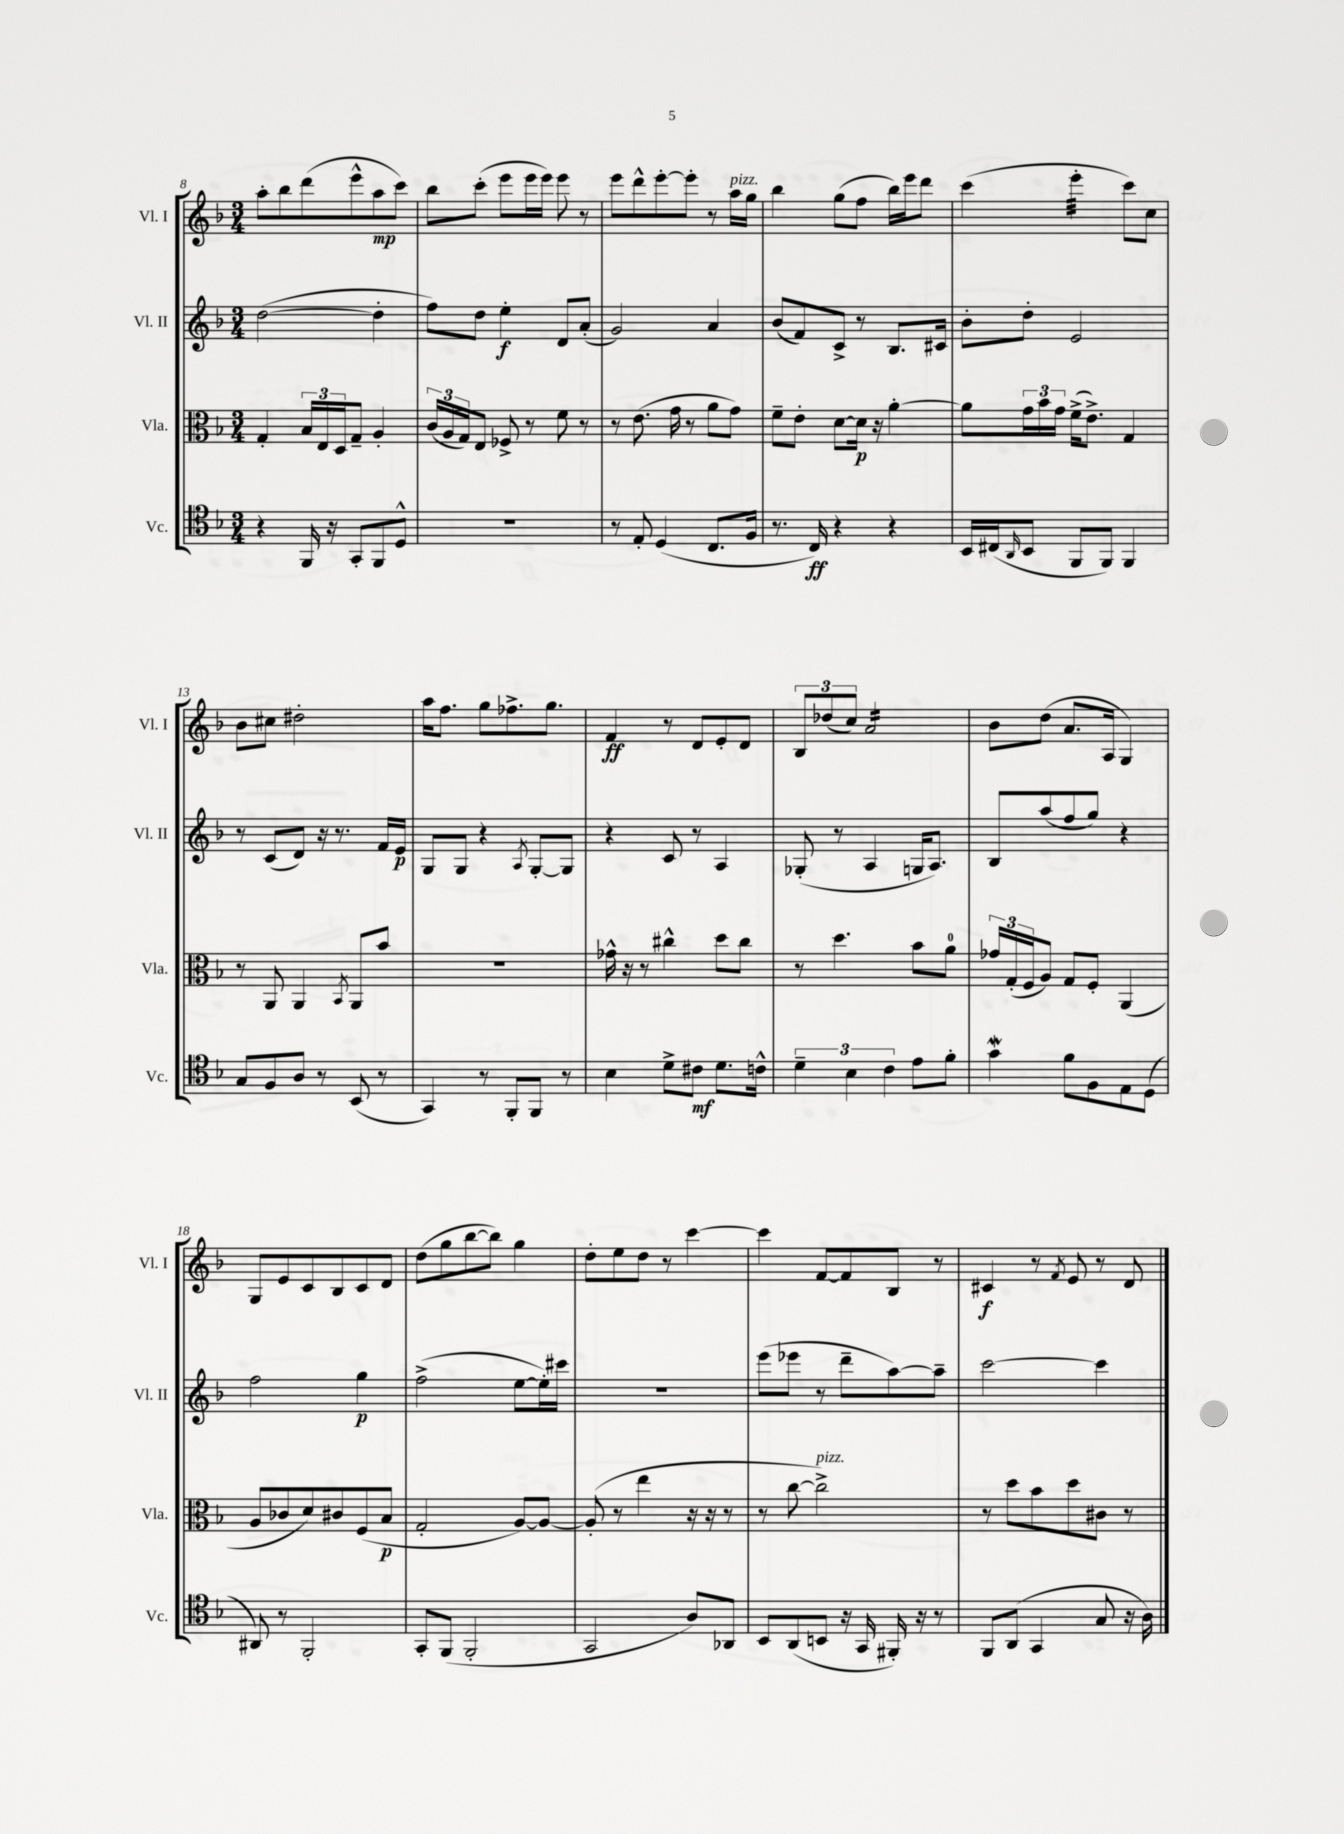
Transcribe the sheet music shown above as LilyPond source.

<<
\new StaffGroup <<
\new Staff = "s0" \with { instrumentName = "Vl. I" shortInstrumentName = "Vl. I" } {
    \clef treble \key f \major \numericTimeSignature \time 3/4
    a''8-. bes''8 d'''8( e'''8-^ a''8\mp c'''8) |
    bes''8 c'''8-.( e'''8 e'''16 e'''16) e'''8 r8 |
    e'''8 d'''8-^ e'''8~-. e'''8-. r8 a''16^\markup { \italic "pizz." } g''16 |
    bes''4 g''8( f''8 bes''16) e'''16 d'''8 |
    c'''4( e'''4:32-. c'''8) c''8 |
    bes'8 cis''8 dis''2-. |
    a''16 f''8. g''8 fes''8.-> g''8. |
    f'4\ff r8 d'8 e'8-. d'8 |
    \tuplet 3/2 { bes8 des''8( c''8) } a'2:16 |
    bes'8 d''8( a'8. a16 g4) |
    g8 e'8 c'8 bes8 c'8 d'8 |
    d''8( g''8 bes''8~ bes''8) g''4 |
    d''8-. e''8 d''8 r8 c'''4~ |
    c'''4 f'8~ f'8 bes8 r8 |
    cis'4\f r8 \acciaccatura { f'8 } e'8 r8 d'8 \bar "|." |
}
\new Staff = "s1" \with { instrumentName = "Vl. II" shortInstrumentName = "Vl. II" } {
    \clef treble \key f \major \numericTimeSignature \time 3/4
    d''2~( d''4-. |
    f''8) d''8 e''4-.\f d'8 a'8-.( |
    g'2) a'4 |
    bes'8( f'8) c'8-> r8 bes8. cis'16 |
    bes'8-. d''8-. e'2 |
    r8 c'8( d'8) r16 r8. f'16 e'16\p |
    g8 g8 r4 \acciaccatura { a8 } g8~-. g8 |
    r4 c'8 r8 a4 |
    ges8-.( r8 a4 g16 a8.) |
    bes8 a''8( f''8 g''8) r4 |
    f''2 g''4\p |
    f''2->( e''8~ e''16-.) cis'''16 |
    R2. |
    e'''8( ees'''8 r8 d'''8-- a''8~) a''8-- |
    c'''2~ c'''4 \bar "|." |
}
\new Staff = "s2" \with { instrumentName = "Vla." shortInstrumentName = "Vla." } {
    \clef alto \key f \major \numericTimeSignature \time 3/4
    g4-. \tuplet 3/2 { bes16 e16 d16 } g8-- a4-. |
    \tuplet 3/2 { c'16( a16 g16) } e8 fes8-> r8 f'8 r8 |
    r8 e'8.( g'16 r8 a'8 g'8) |
    f'8-- e'8-. d'8~ d'16\p r16 a'4~-. |
    a'8 \tuplet 3/2 { g'16 bes'16 g'16 } f'16->( e'8.->) g4 |
    r8 a,8 a,4 \acciaccatura { bes,8 } a,8 bes'8 |
    R2. |
    ges'16-^ r16 r8 cis''4-^ d''8 cis''8 |
    r8 d''4. bes'8 a'8-0 |
    \tuplet 3/2 { ges'16 g16-.( f16 } a8) g8 f8-. a,4( |
    a8 ces'8 d'8) cis'8 f8( bes8\p |
    g2-. a8~) a8~ |
    a8-.( r8 e''4 r16 r16 r8 |
    r8 c''8~ c''2->^\markup { \italic "pizz." }) |
    r8 d''8 bes'8 d''8 cis'8 r8 \bar "|." |
}
\new Staff = "s3" \with { instrumentName = "Vc." shortInstrumentName = "Vc." } {
    \clef tenor \key f \major \numericTimeSignature \time 3/4
    r4 f,16 r16 g,8-. f,8 d8-^ |
    R2. |
    r8 e8-. d4( c8. f16 |
    r8. c16\ff) r4 r4 |
    bes,16 cis16( \grace { a,16 } bes,8 f,8 f,8) f,4 |
    g8 f8 a8 r8 bes,8( r8 |
    g,4) r8 f,8-. f,8 r8 |
    bes4 d'8-> cis'8\mf d'8. c'16-^ |
    \tuplet 3/2 { d'4-- bes4 c'4 } e'8 f'8-. |
    g'4\mordent f'8 f8 e8 d8( |
    ais,8) r8 f,2-. |
    g,8-. f,8( f,2-. |
    g,2 a8) aes,8 |
    bes,8 a,8( b,8 r16 g,16 fis,16-.) r16 r8 |
    f,8 a,8( g,4 g8 r16 a16) \bar "|." |
}
>>
>>
\layout { \context { \Score currentBarNumber = #8 } }
